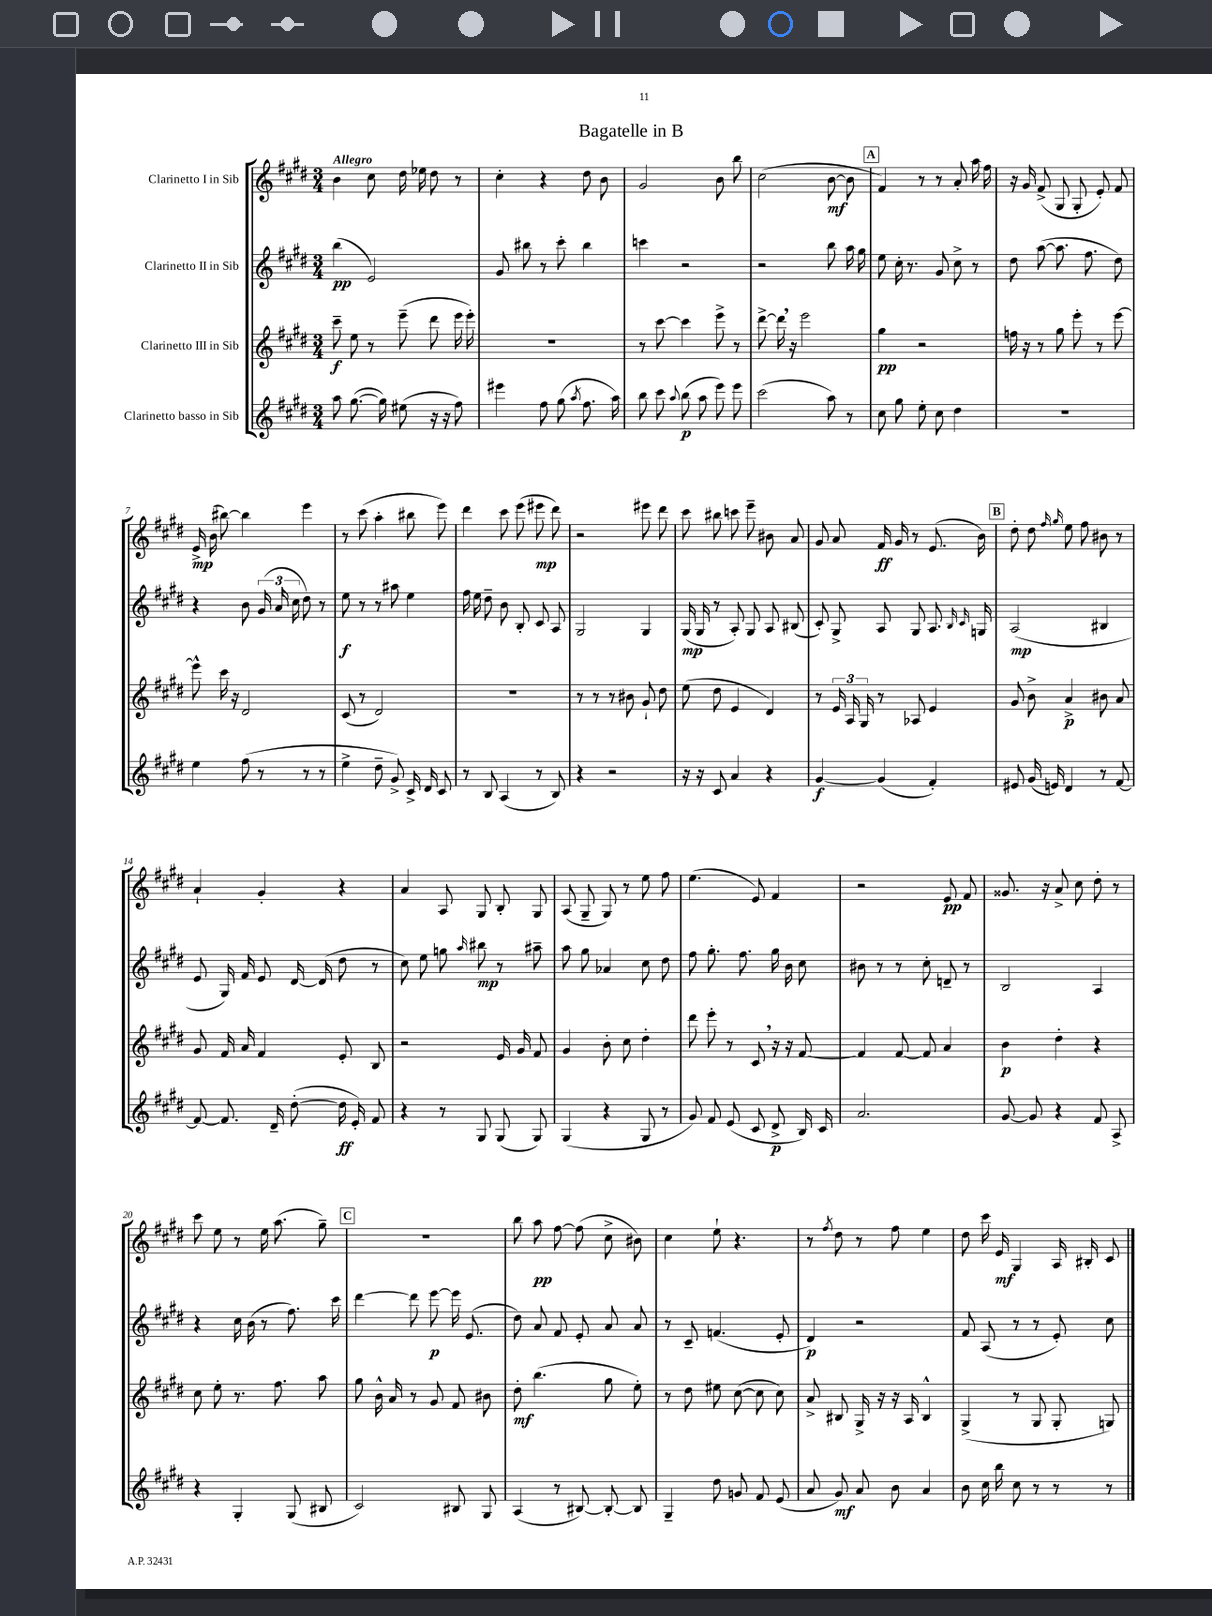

**kern	**kern	**kern	**kern
*staff4	*staff3	*staff2	*staff1
*clefG2	*clefG2	*clefG2	*clefG2
*k[f#c#g#d#]	*k[f#c#g#d#]	*k[f#c#g#d#]	*k[f#c#g#d#]
*M3/4	*M3/4	*M3/4	*M3/4
8aa\	8ccc#~\	(4bb\	4b\
([8.gg#\	8ee\	.	.
.	8r	2e/)	8cc#\
16gg#\])	.	.	.
(8ee#\	(8eee~\	.	16dd#\
.	.	.	16ee-\
16r	8ddd#\	.	8dd#\
16r	.	.	.
8ff#\)	16eee\	.	8r
.	16eee'\)	.	.
=	=	=	=
4eee#\	2.r	8g#/	4cc#'\
.	.	8bb#\	.
8ff#\	.	8r	4r
(8gg#\	.	8ccc#'\	.
8qaa/	.	.	.
8.ff#\	.	4bb#\	8dd#\
.	.	.	8b\
16aa\)	.	.	.
=	=	=	=
8bb\	8r	4ccc\	2g#/
8ccc#\	[8ccc#\	.	.
8qqaa/	.	.	.
(8bb\	4ccc#\]	2r	.
8aa\	.	.	.
8eee\)	8eee^\	.	8b\
8eee\	8r	.	8bb\
=	=	=	=
(2ccc#\	[8ddd#^\	2r	(2cc#\
.	16ddd#\]	.	.
.	16r	.	.
.	2eee\	.	.
8aa\)	.	8bb\	[8b\
8r	.	16aa\	8b\]
.	.	16gg#\	.
=	=	=	=
8cc#\	4gg#\	8ee\	4f#/)
8gg#\	.	16cc#'\	.
.	.	8.r	.
8ee'\	2r	.	8r
8cc#\	.	8g#/	8r
4dd#\	.	8cc#^\	8a'/
.	.	8r	16aa\
.	.	.	16ff#\
=	=	=	=
2.r	16ff\	8dd#\	16r
.	16r	.	16g#/
.	8r	([8aa\	(8f#^/
.	8gg#\	8.aa\]	8G#/
.	8eee'\	.	8G#'/
.	.	8.ff#\	.
.	8r	.	8e'/)
.	[8eee\	8dd#\)	8f#/
=	=	=	=
4ee\	8eee^^\]	4r	16e^/
.	.	.	(16b\
.	16ccc#\	.	[8bb#\)
.	16r	.	.
(8ff#\	2d#/	8b\	4bb#\]
8r	.	(24g#/	.
.	.	24a/	.
.	.	24cc#\	.
8r	.	8dd#\)	4eee\
8r	.	8r	.
=	=	=	=
4ee^\	(8c#/	8ee\	8r
.	8r	8r	(8ccc#\
8dd#~\	2d#/)	8r	4aa'\
8g#^/)	.	8aa#\	.
16c#^/	.	4ee\	8bb#\
16d#/	.	.	.
8c#/	.	.	8eee\)
=	=	=	=
8r	2.r	16ff#\	4ddd#\
.	.	16ee\	.
8B/	.	8dd#~\	.
(4A/	.	8b\	8ccc#\
.	.	8B'/	(8eee\
8r	.	8c#/	8eee#\
8B/)	.	8A/	8ddd#\)
=	=	=	=
4r	8r	2G#/	2r
.	8r	.	.
2r	8r	.	.
.	8b#\	.	.
.	8g#`/	4G#/	8eee#\
.	8dd#\	.	8ddd#\
=	=	=	=
16r	(8ee\	(16G#/	8ccc#\
16r	.	16G#/	.
8c#/	8dd#\	8r	8bb#\
4a/	4e/	8A'/)	8ccc\
.	.	8G#/	8eee~\
4r	4d#/)	8A/	8b#\
.	.	(8B#/	8a/
=	=	=	=
[4g#/	8r	8c#'/)	8g#/
.	24e/	8G#^/	8a/
.	24A/	.	.
.	24G#/	.	.
(4g#/]	8r	8A/	16f#/
.	.	.	16g#/
.	8A-/	8G#/	8r
4f#'/)	4e/	8.A/	(8.e/
.	.	16qqB/	.
.	.	16qqc#/	.
.	.	16G/	16b\)
=	=	=	=
8e#/	8g#/	(2A/	8dd#'\
(16g#/	8b^\	.	8dd#\
16e/)	.	.	.
.	.	.	16qqff#/
.	.	.	16qqgg#/
4d#/	4a^/	.	8ee\
.	.	.	8ff#\
8r	8b#\	4B#/	8b#\
[8f#/	8a/	.	8r
=	=	=	=
8f#/_	8g#/	8e/	4a`/
8.f#/]	16f#/	16G#/)	.
.	16a/	16f#/	.
.	4f#/	8e/	4g#'/
16d#~/	.	.	.
([8dd#'\	.	[16d#/	.
.	.	(16d#/]	.
16dd#\]	8e'/	8dd#\	4r
16e'/)	.	.	.
8f#/	8B/	8r	.
=	=	=	=
4r	2r	8cc#\)	4a/
.	.	8ee\	.
8r	.	8gg\	8A/
.	.	16qqaa/	.
8G#/	.	8bb#\	8G#/
(8G#/	16e/	8r	8B'/
.	16g#/	.	.
8G#/)	8f#/	8aa#~\	8G#/
=	=	=	=
(4G#/	4g#/	8aa\	(8A/
.	.	8gg#\	8G#~/
4r	8b'\	4a-/	8G#/)
.	8cc#\	.	8r
8G#/	4dd#'\	8cc#\	8ee\
8r	.	8dd#\	8ff#\
=	=	=	=
8g#/)	8ddd#\	8ff#\	(4.ee\
8f#/	8eee'\	8.gg#'\	.
(8e/	8r	.	.
.	.	8.ff#\	.
8c#/	8c#/	.	8e/)
8d#^/	16r	16gg#\	4f#/
.	16r	16b\	.
16B/)	[8f#/	8cc#\	.
16c#/	.	.	.
=	=	=	=
2.a/	4f#/]	8b#\	2r
.	.	8r	.
.	[8f#/	8r	.
.	8f#/]	8cc#'\	.
.	4a/	8d~/	8e/
.	.	8r	8f#/
=	=	=	=
[8g#/	4b\	2B/	8.g##/
8g#/]	.	.	.
.	.	.	16r
4r	4dd#'\	.	8a^/
.	.	.	8cc#\
8f#/	4r	4A/	8dd#'\
8A^/	.	.	8r
=	=	=	=
4r	8cc#\	4r	8ccc#\
.	8ee'\	.	8ee\
4G#'/	8.r	16cc#\	8r
.	.	(16b\	.
.	.	8r	16ee\
.	8.ff#\	.	(8.aa\
(8G#/	.	8.ff#\)	.
8B#/	8aa\	.	8gg#~\)
.	.	16ccc#\	.
=	=	=	=
2c#/)	8gg#\	[4ddd#\	2.r
.	16b^^\	.	.
.	16a/	.	.
.	8r	8ddd#\]	.
.	8g#/	[8eee\	.
8B#/	8f#/	16eee\]	.
.	.	(8.e/	.
8G#/	8b#\	.	.
=	=	=	=
(4A/	8dd#'\	8dd#\)	8bb\
.	(4.bb\	8a/	8aa\
8r	.	8f#/	[8ff#\
[8B#/)	.	8e'/	(8ff#\]
8B#'/_	8gg#\	8a/	8cc#^\
8B#/]	8ee'\)	8a/	8b#\)
=	=	=	=
4G#~/	8r	8r	4cc#\
.	8dd#\	8c#~/	.
8dd#\	8ee#\	(4.f/	8ee`\
8g/	([8cc#\	.	4.r
8f#/	8cc#\]	.	.
(8e/	8cc#\)	8e'/	.
=	=	=	=
8a/	8a^/	4d#/)	8r
.	.	.	8qff#/
8g#/)	8B#/	.	8dd#\
8a/	16G#^/	2r	8r
.	16r	.	.
8b\	16r	.	8ff#\
.	16A/	.	.
4a/	4B#^^/	.	4ee\
=	=	=	=
8b\	(4G#^/	8f#/	8dd#\
16cc#\	.	(8A/	16ccc#\
16bb\	.	.	16e/
8cc#\	8r	8r	4G#/
8r	8G#/	8r	.
8r	8G#'/	8e'/)	16A/
.	.	.	16B#'/
8r	8G/)	8cc#\	8c#/
==	==	==	==
*-	*-	*-	*-
